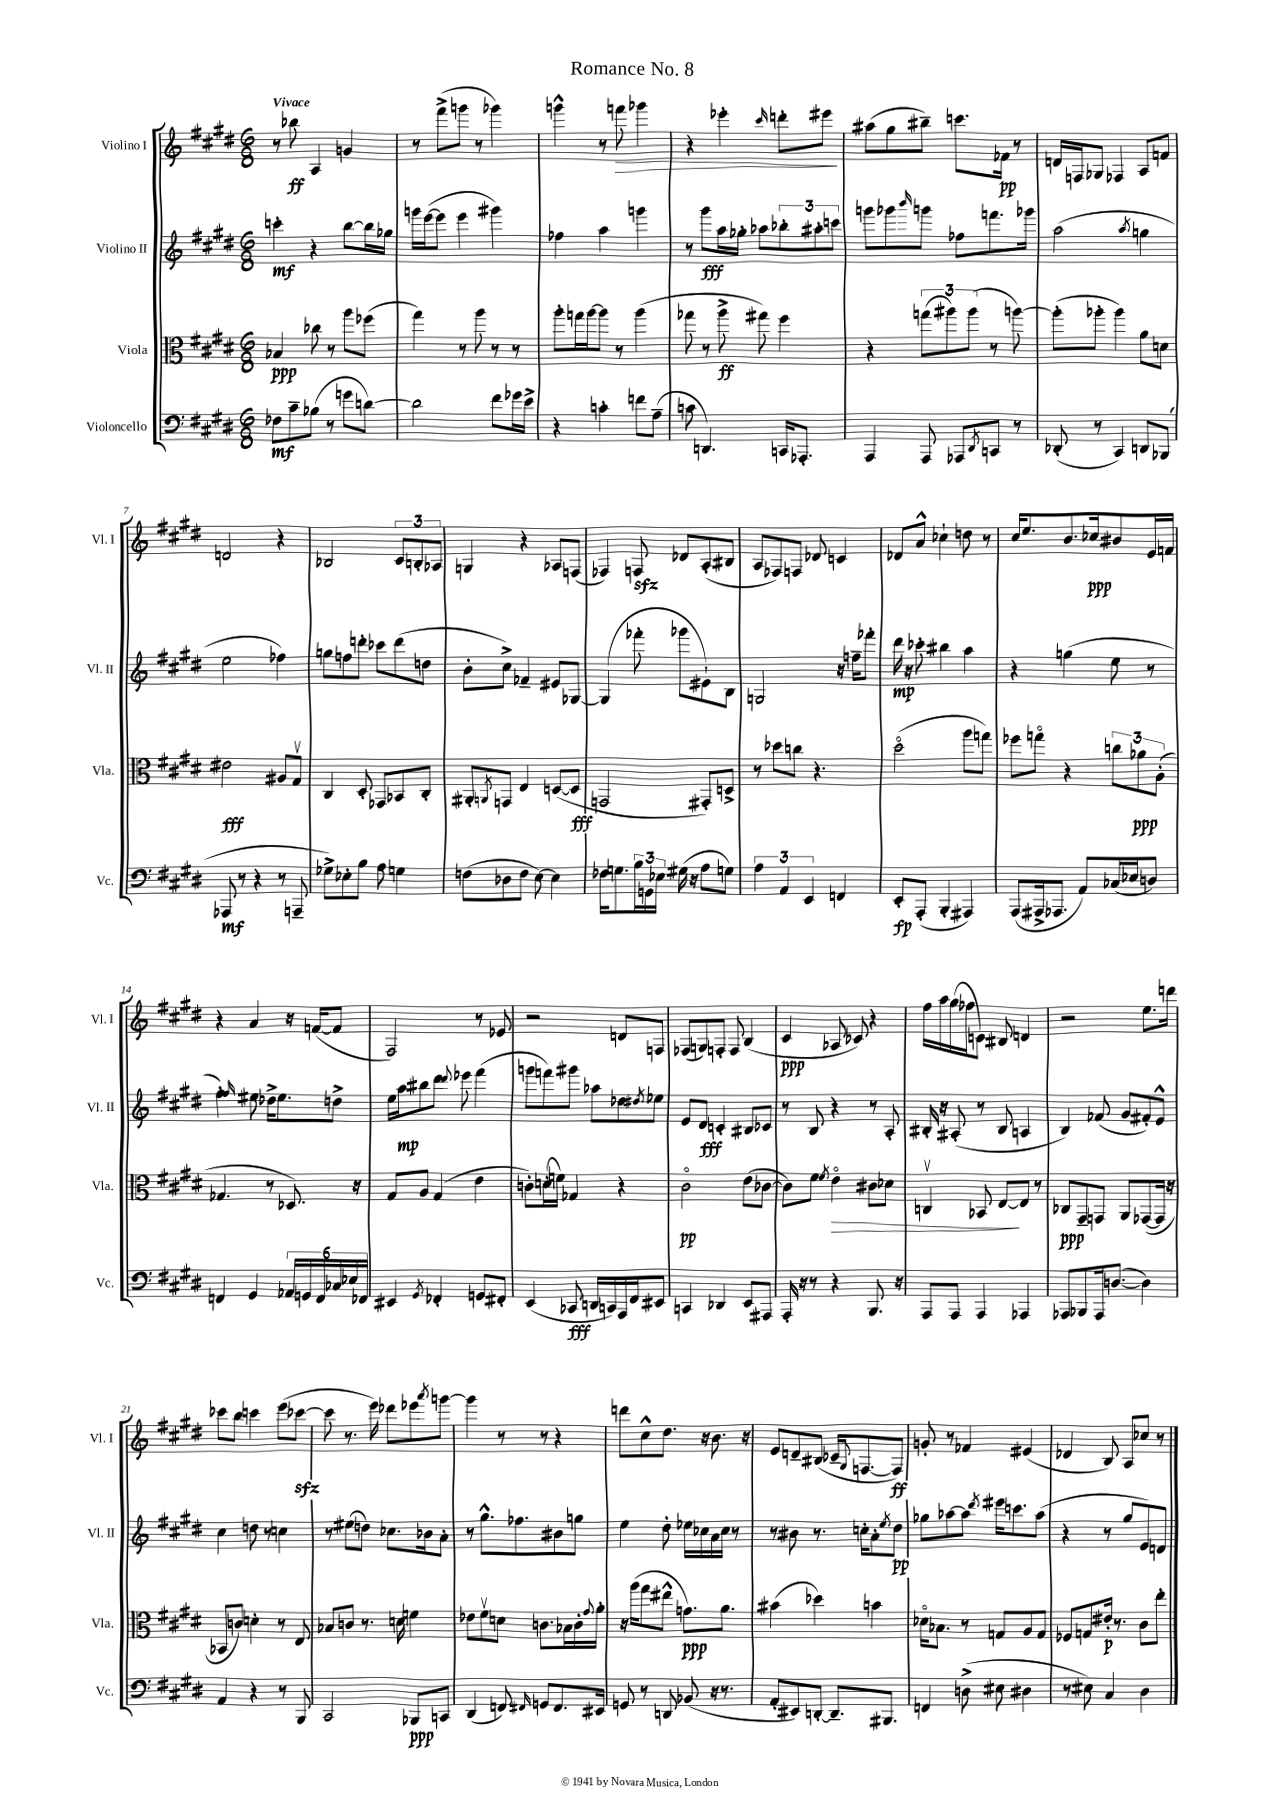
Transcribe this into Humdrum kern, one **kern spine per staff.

**kern	**kern	**kern	**kern
*staff4	*staff3	*staff2	*staff1
*clefF4	*clefC3	*clefG2	*clefG2
*k[f#c#g#d#]	*k[f#c#g#d#]	*k[f#c#g#d#]	*k[f#c#g#d#]
*M6/8	*M6/8	*M6/8	*M6/8
8F-	4B-	4ccc'	8r
8c#~	.	.	8bb-
(8B-	8cc-	4r	4A
8r	8r	.	.
8g	8aa	[8bb	4g
[8d)	(8ff-	16bb]	.
.	.	16gg-	.
=	=	=	=
2d]	4gg#)	16ggg	8r
.	.	([16eee	.
.	.	8eee]	(8fff#^
.	8r	4eee	8ggg
.	8aa	.	8r
8f#	8r	4ggg#)	4ggg-)
16g-	8r	.	.
16e^	.	.	.
=	=	=	=
4r	8aa'	4ff-	4ggg^^
.	16gg	.	.
.	[16aa	.	.
4c'	8aa]	4aa	8r
.	8r	.	8fff
8f	(4aa	4ggg	4ggg-
(8A~	.	.	.
=	=	=	=
8c	8gg-	8r	4r
4.DD)	8r	8ggg#	.
.	8aa^	16aa	4eee-'
.	.	16gg-'	.
.	8gg#)	8aa-	.
.	.	.	16qqccc#
16CC	4ff#	12bb-'	8ddd'
8.AAA-'	.	.	.
.	.	12aa#'	.
.	.	.	8eee#
.	.	12ccc	.
=	=	=	=
4AAA	4r	8ggg	(8aa#
.	.	8ggg-	8gg#
.	.	16qqbbb	.
8AAA	(12gg	8ggg	8bb#~)
.	12aa#)	.	.
8AAA-	.	8ff-	8.ccc
.	(12aa#	.	.
8qDD#	.	.	.
8CC	8r	8.fff	.
.	.	.	16f-
8r	[8aa)	.	8r
.	.	16ggg-	.
=	=	=	=
(8DD-'	(8aa']	(2aa	16d
.	.	.	16F
8r	8aa-'	.	8G-
4CC#)	4aa-)	.	4F-
.	.	8qaa	.
8DD	8a	4gg	8A
(8BBB-	8d	.	8f
=	=	=	=
8AAA-	2e#	2ee	2d
8r	.	.	.
4r	.	.	.
8r	8A#	4ff-)	4r
8AAA~	8G#v	.	.
=	=	=	=
8G-^)	4C#	8gg	2B-
8E-'	.	8ff	.
8B	8D#'	8ddd'	.
8A	8GG-	8ccc-	.
4G	8BB-	(8ddd	12c#
.	.	.	12B'
.	8C#'	8dd	.
.	.	.	12A-
=	=	=	=
(8F	8AA#'	8b'	4G
.	8qAA	.	.
8D-	8GG	8cc#^)	.
8F	4E	4f-~	4r
[8E)	.	.	.
4E]	([8D	8e#	8A-
.	8D]	[8G-	(8F
=	=	=	=
16F-	2GG	(4G-]	4F-)
8.G	.	.	.
24B	.	8fff-'	8F
24GG	.	.	.
24E-	.	.	.
(16G#	.	8ggg-	8d-
16r	.	.	.
8A	8GG#')	8e#`)	(8A'
8G)	8D^	8B	8B#
=	=	=	=
6A	8r	2G	8A
.	8dd-	.	8F-)
6AA	.	.	.
.	8cc	.	8F
6EE	.	.	.
.	4.r	.	8d-
4FF	.	16r	4c
.	.	16ff~	.
.	.	8fff-'	.
=	=	=	=
8EE'	(2dd#o	16ddd#	8d-
.	.	16r	.
(8AAA'	.	8ccc-'	8a^^
4BBB'	.	4bb#	4cc-`
4AAA#)	8aa	4aa	8dd
.	8gg)	.	8r
=	=	=	=
(8AAA	8ff-	4r	16cc#
.	.	.	8.ee
16AAA#^	8ggo	.	.
8.AAA-	.	.	.
.	4r	(4gg	8.b
8AA)	.	.	.
.	.	.	16cc-
(16C-	12cc	8ee	8b#
16E-	.	.	.
.	12a-	.	.
8D)	.	8r	16e
.	(12A'	.	.
.	.	.	16f
=	=	=	=
4FF	4.G-	4ff#')	4r
.	.	16qqff#	.
4GG#	.	8ee#	4a
.	8r	16dd-^	.
.	.	8.ee#	.
24AA-	8.D-)	.	16r
24GG	.	.	.
.	.	.	([16f
24FF	.	.	.
24C-	.	8dd^	8f]
24E-	.	.	.
.	16r	.	.
24FF-	.	.	.
=	=	=	=
4EE#	8G#	16ee	2F#)
.	.	16aa	.
.	8A	8bb#	.
8qGG#	.	.	.
4FF-'	(4G#	8ddd#	.
.	.	8qqddd#	.
.	.	8eee-	.
8GG	4e	(4fff#	8r
8FF#'	.	.	8e-
=	=	=	=
(4EE	8c')	8ggg	2r
.	(16d'	8fff)	.
.	16f)	.	.
8CC-	4G-	8ggg#	.
16DD	.	8aa-	.
16CC)	.	.	.
16AAA	4r	8dd-	8d
16FF#	.	.	.
.	.	8qdd#	.
8EE#	.	8ee-	8F
=	=	=	=
4CC	2c#o	8e	(8F-
.	.	8d#	8G)
4DD-	.	4c'	8F'
.	.	.	8F
8EE	(8e	8B#	(4B
8AAA#	[8c-	8c-	.
=	=	=	=
16AAA'	8c-])	8r	4c#
16r	.	.	.
8r	8f#	8B	.
.	8qf#	.	.
4r	4eo	4r	8A-
.	.	.	8c-)
8.BBB	8c#	8r	4r
.	8d-	8A'	.
16r	.	.	.
=	=	=	=
8AAA	4Cv	16B#'	16ff#
.	.	16r	16aa
8AAA	.	(8A#'	(16gg#
.	.	.	16ff-
4AAA	8BB-	8r	8c)
.	[8E	8B#	8B#
4AAA-	8E]	4A	4d
.	8r	.	.
=	=	=	=
8AAA-	8C-	4B)	2r
8BBB-	8GG#~	.	.
16AAA-	8GG	(8f-	.
([8.D	.	.	.
.	8AA	8g#	.
4D])	([8GG-	8f#')	8.ee
.	16GG-]	8e^^	.
.	16r	.	16ddd
=	=	=	=
4AA	8BB-	4cc#	8ccc-
.	8c)	.	8bb
4r	4d'	8dd	4ccc
.	.	8r	.
8r	8r	4cc	(8eee
8BBB	8E	.	[8ccc-
=	=	=	=
2CC#	8B-	8r	8ccc-]
.	8c	(8ee#	8.r
.	8.r	8dd)	.
.	.	.	16eee)
.	.	8.cc-	8ddd-
.	16d	.	.
8BBB-	4f	.	8eee-
.	.	16b-	.
.	.	.	8qaaa
8CC	.	8a'	[8ggg
=	=	=	=
(4DD#	8e-	8r	4ggg]
.	8f#v	8.gg#^^	.
8FF)	8d	.	8r
.	.	8.ff-	.
16qqFF#	.	.	.
8GG	8.c	.	8r
8.FF#	.	8b#	4r
.	16B-	.	.
.	16c'	8gg	.
.	8qqg#	.	.
16EE#	16a'	.	.
=	=	=	=
8GG	16r	4ee	8ddd
.	(16aa	.	.
8r	8gg#	.	8cc#^^
8DD	8ee#^^	8dd#'	8.dd#
(8BB-	8.g)	16ee-	.
.	.	16cc-	16r
16r	.	16a	8.b
8.r	8.a	16cc-	.
.	.	8r	.
.	.	.	16r
=	=	=	=
8AA'	(4b#	8r	8e
8EE#)	.	8b#	8d~
[8DD'	4dd-)	8.r	(8B#
8.DD~]	.	.	16c-~
.	.	.	8qqG#
.	.	16cc'	[8.F
.	4b	8a'	.
8.BBB#	.	.	.
.	.	8qee	.
.	.	8dd#	8F])
=	=	=	=
4FF	16d-o	8gg-	8g'
.	8.B-	.	.
.	.	[8aa-	8r
(8D^	8r	8aa-]	4f-
.	.	8qddd#	.
8E#	8G	16eee#	.
.	.	8.ccc	.
4D#	8A	.	(4e#
.	8G	(8aa-	.
=	=	=	=
8r	8F-	4r	4d-
8E#)	8G	.	.
4C#	16e#'	8r	8B)
.	8.r	.	.
.	.	8gg#	8A
4D#	8c#	8e)	8cc-
.	8ee'	8d	8r
==	==	==	==
*-	*-	*-	*-
